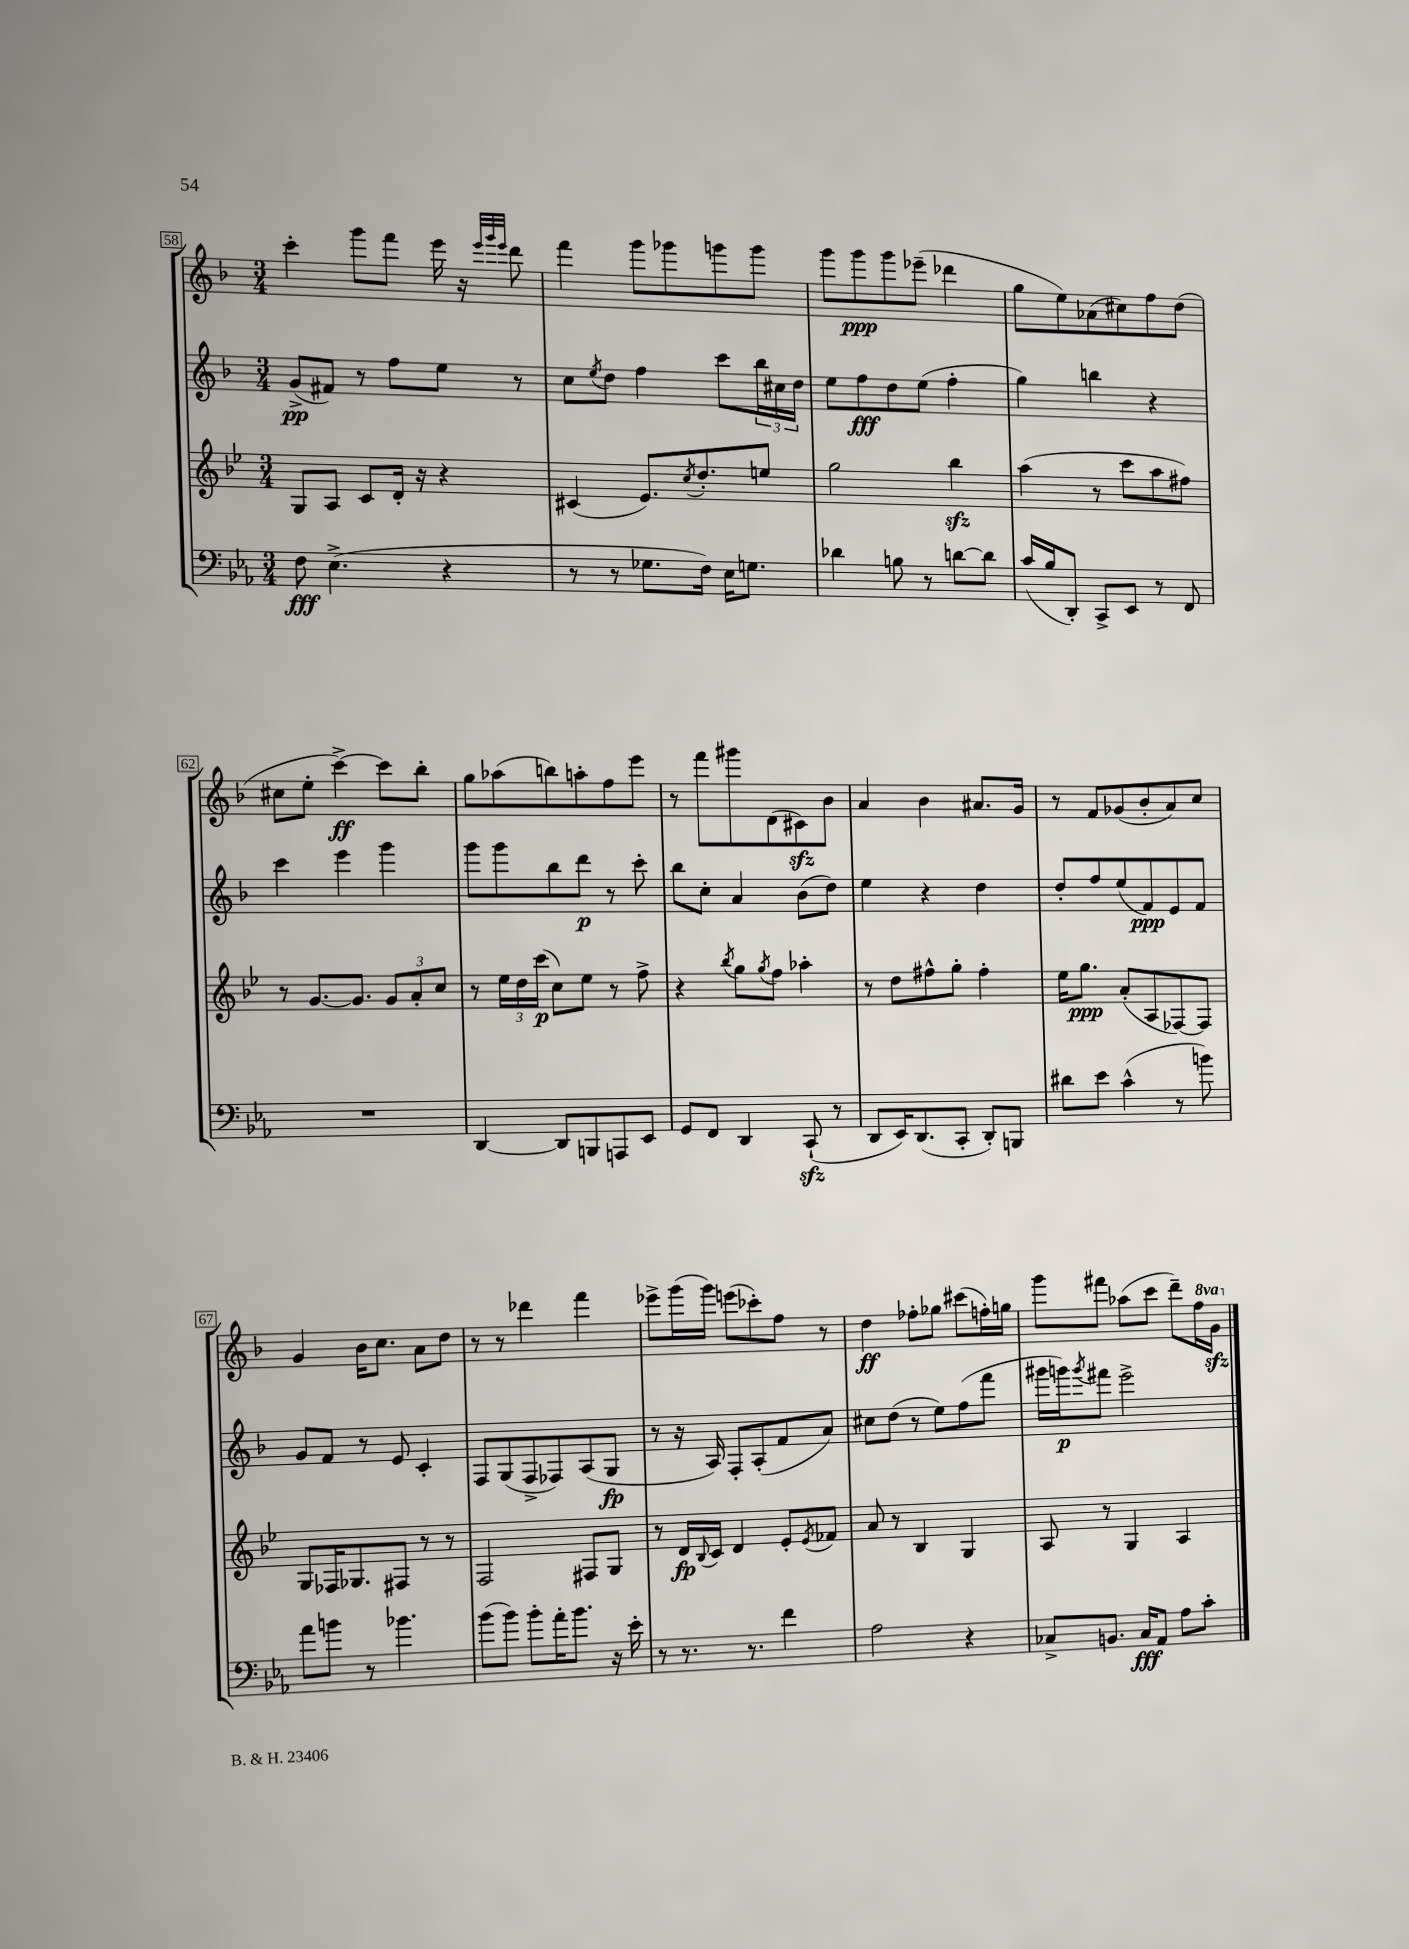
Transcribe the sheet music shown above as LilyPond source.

<<
\new StaffGroup <<
\new Staff = "s0" {
    \clef treble \key f \major \numericTimeSignature \time 3/4 \set Staff.ottavationMarkups = #ottavation-simple-ordinals
    c'''4-. g'''8 f'''8 e'''16 r16 \grace { e'''32 g'''32 e'''32 } d'''8 |
    f'''4 g'''8 ges'''8 g'''8 g'''8 |
    g'''8 g'''8\ppp g'''8 ees'''8--( des'''4 |
    g''8 e''8) aes'8( cis''8) f''8 d''8( |
    cis''8 e''8-. c'''4~->\ff) c'''8 bes''8-. |
    g''8 aes''8( b''8) a''8-. f''8 e'''8 |
    r8 f'''8 gis'''8 d'8( cis'8\sfz) bes'8 |
    a'4 bes'4 ais'8. g'16 |
    r8 f'8 ges'8( bes'8-. a'8) c''8 |
    g'4 bes'16 c''8. a'8 d''8 |
    r8 r8 des'''4 f'''4 |
    ees'''8-> g'''16( g'''16) e'''8( ces'''8-.) f''8 r8 |
    d''4\ff fes''8-. ges''8 cis'''8( f''16-.) g''16 |
    g'''8 fis'''8 aes''8( c'''8 d'''8--) f''16 \ottava #1 g''16\sfz \ottava #0 \bar "|." |
}
\new Staff = "s1" {
    \clef treble \key f \major \numericTimeSignature \time 3/4
    g'8->\pp( fis'8) r8 f''8 e''8 r8 |
    c''8 \acciaccatura { e''8 } d''8 f''4 c'''8 \tuplet 3/2 { bes''16 cis''16 d''16 } |
    e''8 f''8\fff d''8 e''8( f''4-. |
    g''4) b''4 r4 |
    c'''4 e'''4 g'''4 |
    g'''8 g'''8 bes''8 d'''8\p r8 c'''8-. |
    bes''8 c''8-. a'4 bes'8( d''8) |
    e''4 r4 d''4 |
    d''8-. f''8 e''8( f'8\ppp) e'8 f'8 |
    g'8 f'8 r8 e'8 c'4-. |
    f8 g8( f8-> fes8) a8( g8\fp |
    r8 r16 a16) f8-. a8-.( f'8 a'8) |
    cis''8 d''8( r8 e''8) f''8( f'''8 |
    gis'''16 g'''16\p) \acciaccatura { g'''8 } fis'''8 e'''2-> \bar "|." |
}
\new Staff = "s2" {
    \clef treble \key bes \major \numericTimeSignature \time 3/4
    g8 a8 c'8 d'16-. r16 r4 |
    cis'4( ees'8.) \acciaccatura { c''8 } d''8.-. e''8 |
    g''2 bes''4\sfz |
    a''4( r8 c'''8 a''8 fis''8) |
    r8 g'8.~ g'8. \tuplet 3/2 { g'8 a'8-. c''8 } |
    r8 \tuplet 3/2 { ees''16 d''16 c'''16\p( } c''8) ees''8 r8 f''8-> |
    r4 \acciaccatura { bes''8 } g''8 \acciaccatura { g''8 } f''8 aes''4-. |
    r8 d''8 fis''8-^ g''8-. fis''4-. |
    ees''16 g''8.\ppp a'8-.( a8 fes8~) fes8 |
    g8 fes16 ges8. fis8 r8 r8 |
    f2 fis8 g8 |
    r8 d'16\fp \appoggiatura { bes8 } c'16 d'4 ees'8-. \acciaccatura { ees'8 } fes'8 |
    a'8 r8 bes4 g4 |
    a8 r8 g4 a4 \bar "|." |
}
\new Staff = "s3" {
    \clef bass \key ees \major \numericTimeSignature \time 3/4
    f8\fff ees4.->( r4 |
    r8 r8 ges8. f16) ees16 g8. |
    des'4 b8 r8 d'8~ d'8 |
    c'16( bes16 d,8-.) c,8-> ees,8 r8 f,8 |
    R2. |
    d,4~ d,8 b,,8 a,,8 ees,8 |
    g,8 f,8 d,4 c,8-!\sfz( r8 |
    d,8 ees,16) d,8.( c,8-. d,8-.) b,,8 |
    dis'8 ees'8 c'4-^( r8 b'8) |
    aes'8 b'8 r8 bes'4. |
    bes'8( bes'8) bes'8-. aes'16-. bes'8. r16 ees'16-. |
    r8 r8. r8. f'4 |
    aes2 r4 |
    ces8-> b,8. ces16\fff aes,8 aes8 c'8-. \bar "|." |
}
>>
>>
\layout { \context { \Score currentBarNumber = #58 \override BarNumber.stencil = #(make-stencil-boxer 0.1 0.3 ly:text-interface::print) } }
